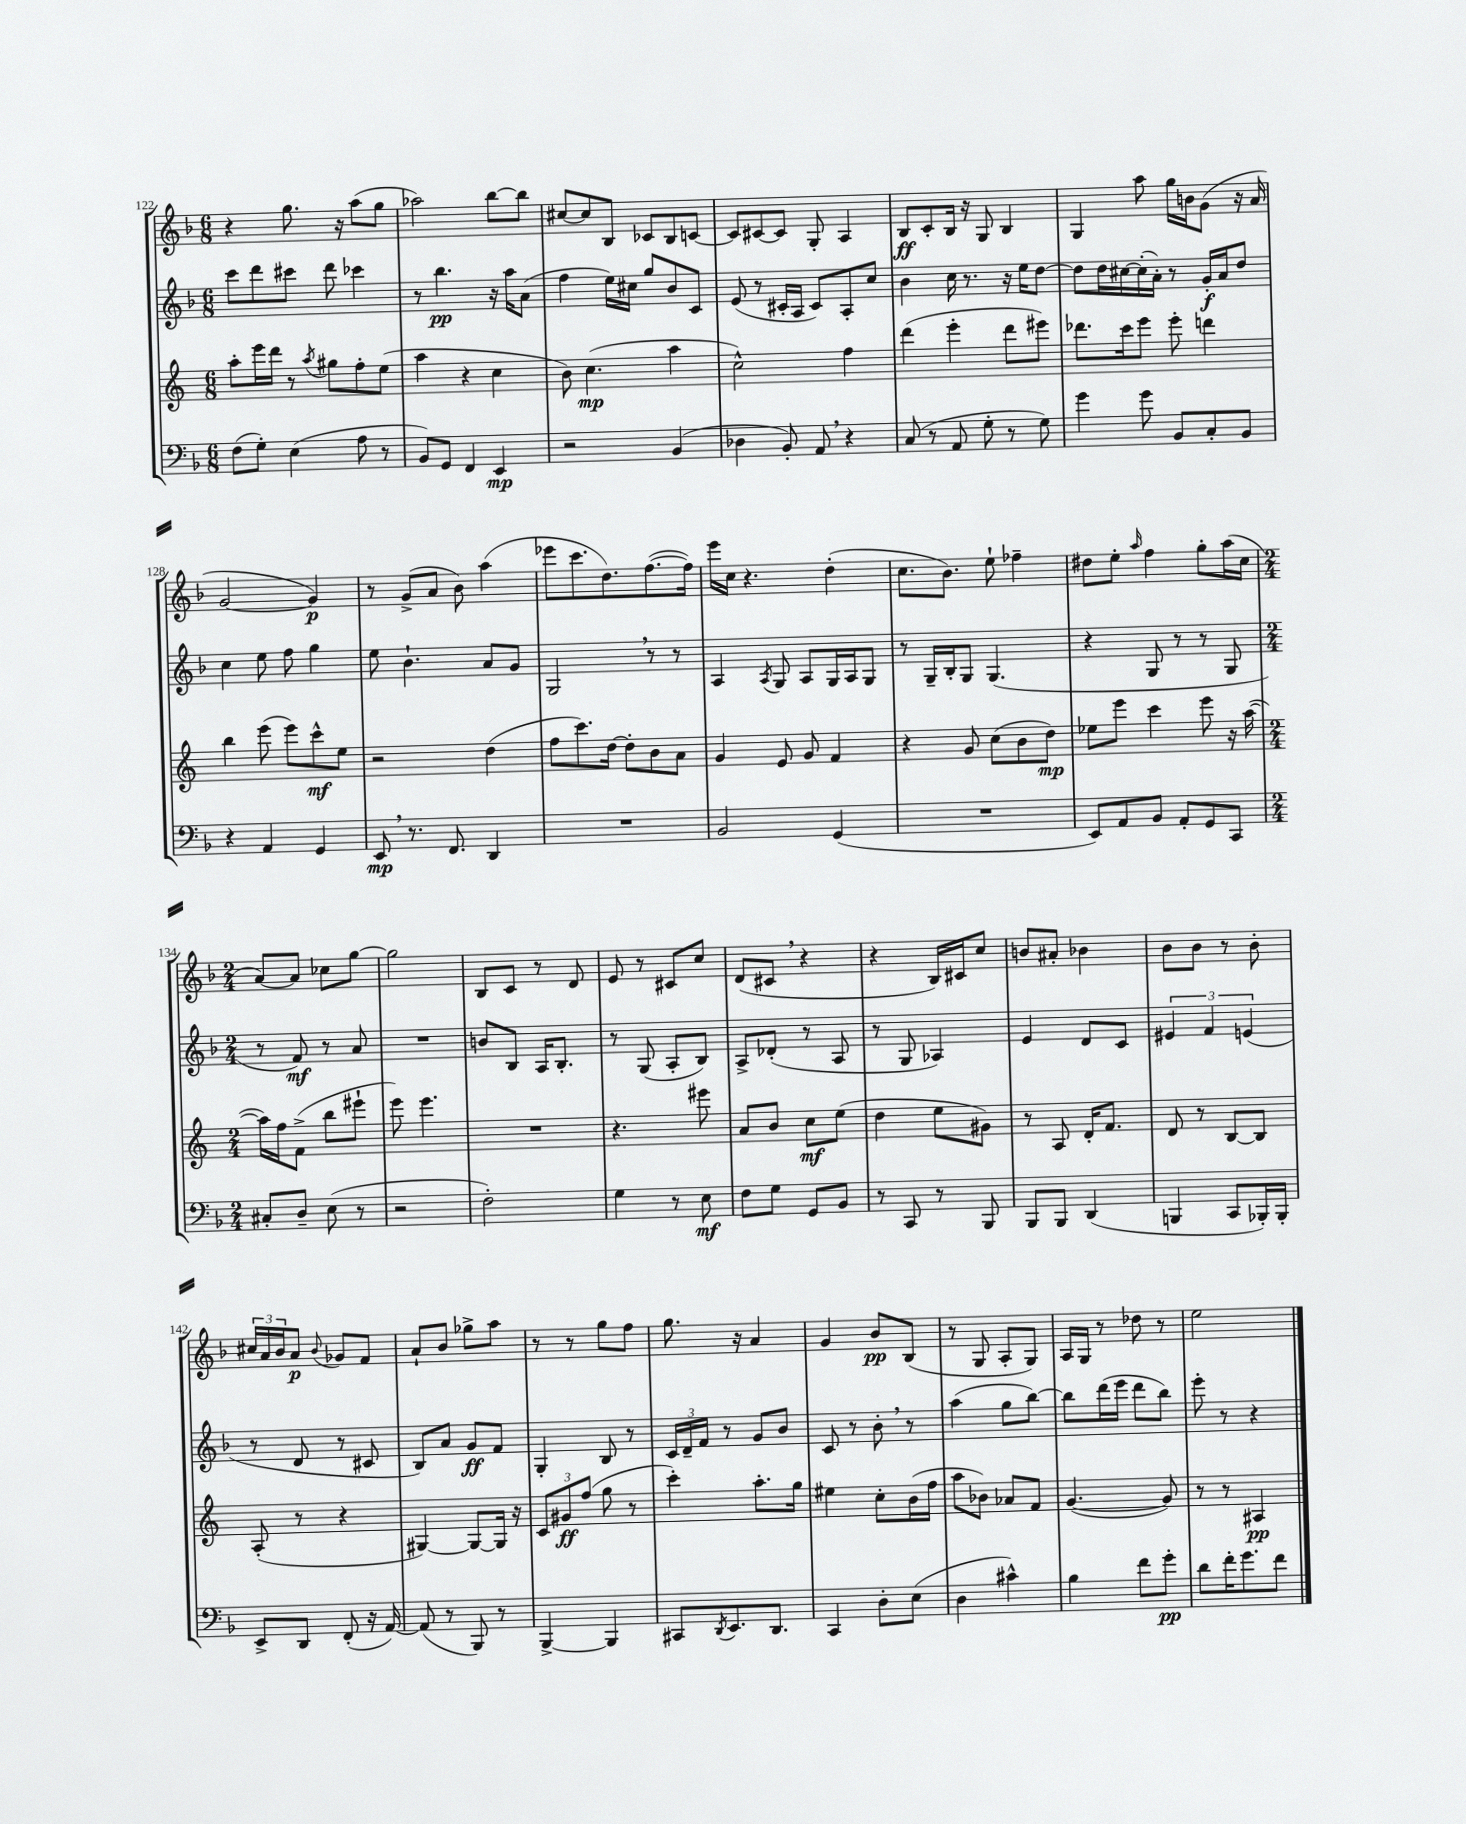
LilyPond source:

<<
\new StaffGroup <<
\new Staff = "s0" {
    \clef treble \key f \major \numericTimeSignature \time 6/8
    r4 g''8. r16 a''8( g''8 |
    aes''2) bes''8~ bes''8 |
    cis''8~ cis''8 bes8 ces'8 bes8 c'8~ |
    c'8 cis'8~ cis'8 g8-. a4 |
    bes8\ff c'8-. bes16 r16 g8 bes4 |
    g4 a''8 g''16 b'16 g'8( r16 a'16 |
    g'2~ g'4\p) |
    r8 g'8->( a'8 bes'8) a''4( |
    ees'''8 c'''8. d''8.) f''8.~( f''16) |
    e'''16 c''16 r4. d''4-.( |
    c''8. bes'8.) e''8-! fes''4-- |
    dis''8 e''8-. \grace { a''16 } f''4 g''8-. a''16( c''16 |
    \numericTimeSignature \time 2/4 a'8~) a'8 ces''8 g''8~ |
    g''2 |
    bes8 c'8 r8 d'8 |
    e'8 r8 cis'8 c''8 |
    d'8( cis'8 \breathe r4 |
    r4 bes16) cis'16 c''8 |
    b'8 ais'8-. bes'4 |
    bes'8 bes'8 r8 bes'8-. |
    \tuplet 3/2 { cis''16 a'16 bes'16 } a'8\p \appoggiatura { bes'8 } ges'8 f'8 |
    a'8-! bes'8 ges''8-> a''8 |
    r8 r8 g''8 f''8 |
    g''8. r16 a'4 |
    g'4 bes'8\pp bes8( |
    r8 g8 a8-. g8) |
    a16 g16 r8 des''8 r8 |
    e''2 \bar "|." |
}
\new Staff = "s1" {
    \clef treble \key f \major \numericTimeSignature \time 6/8
    c'''8 d'''8 cis'''8 d'''8 ces'''4 |
    r8 bes''4.\pp r16 a''16 a'8( |
    f''4 e''16) cis''16 g''8 bes'8 c'8 |
    e'8( r8 cis'16-. a16 cis'8) a8-. c''8 |
    bes'4 c''16 r8. r16 e''16 d''8~ |
    d''8 d''16 cis''16~ cis''16-.( a'16-.) r8 g'16-.\f a'16 d''8 |
    c''4 e''8 f''8 g''4 |
    e''8 bes'4.-! a'8 g'8 |
    g2 \breathe r8 r8 |
    a4 \acciaccatura { a8 } g8 a8 g16 a16 g8 |
    r8 g16-- bes16-. g8 g4.( |
    r4 g8 r8 r8 g8 |
    \numericTimeSignature \time 2/4 r8 f'8\mf) r8 a'8 |
    R2 |
    b'8 bes8 a16 bes8.-. |
    r8 g8( a8-. bes8) |
    a8-> des'8-.( r8 a8 |
    r8 g8 aes4) |
    e'4 d'8 c'8 |
    \tuplet 3/2 { eis'4 f'4 e'4( } |
    r8 d'8 r8 cis'8 |
    bes8) a'8 g'8\ff f'8 |
    g4-. bes8 r8 |
    \tuplet 3/2 { c'16 d'16-- f'16 } r8 g'8 bes'8 |
    c'8 r8 bes'8-. \breathe r8 |
    a''4( g''8 bes''8~) |
    bes''8 d'''16( e'''16 d'''8 bes''8) |
    e'''8-. r8 r4 \bar "|." |
}
\new Staff = "s2" {
    \clef treble \key c \major \numericTimeSignature \time 6/8
    a''8-. e'''16 d'''16 r8 \acciaccatura { a''8 } gis''8 f''8-. e''8( |
    a''4 r4 c''4 |
    b'8) c''4.\mp( a''4 |
    c''2-^) f''4 |
    d'''4( e'''4-. d'''8 eis'''8) |
    des'''8. c'''16 e'''8 e'''8-. d'''4 |
    b''4 e'''8( e'''8) c'''8-^\mf e''8 |
    r2 d''4( |
    f''8 c'''8.) d''16~ d''8-. b'8 a'8 |
    g'4 e'8 g'8 f'4 |
    r4 g'8 c''8( b'8 d''8\mp) |
    ees''8 e'''8 c'''4 e'''8 r16 a''16~( |
    \numericTimeSignature \time 2/4 a''16) f''16 f'8->( b''8 eis'''8-! |
    e'''8) e'''4. |
    R2 |
    r4. eis'''8 |
    a'8 b'8 c''8\mf e''8( |
    d''4 e''8 gis'8) |
    r8 a8 d'16-. f'8. |
    d'8 r8 b8~ b8 |
    a8-.( r8 r4 |
    gis4~) gis8~ gis16 r16 |
    \tuplet 3/2 { c'8 gis'8\ff f''8( } g''8 r8 |
    c'''4-.) a''8.-. g''16 |
    eis''4 c''8-. b'16( f''16 |
    a''8 bes'8) aes'8 f'8 |
    g'4.~( g'8) |
    r8 r8 ais4\pp \bar "|." |
}
\new Staff = "s3" {
    \clef bass \key f \major \numericTimeSignature \time 6/8
    f8( g8-.) e4( a8 r8 |
    bes,8) g,8 f,4 e,4\mp |
    r2 bes,4( |
    des4 bes,8-.) a,8 \breathe r4 |
    c8( r8 a,8 g8-. r8 g8) |
    g'4 g'8 bes,8 c8-. bes,8 |
    r4 a,4 g,4 |
    e,8\mp \breathe r8. f,8. d,4 |
    R2. |
    bes,2 g,4( |
    R2. |
    e,8) a,8 bes,8 a,8-. g,8 c,8 |
    \numericTimeSignature \time 2/4 cis8-. d8-- e8( r8 |
    r2 |
    f2-.) |
    g4 r8 e8\mf |
    f8 g8 g,8 bes,8 |
    r8 c,8 r8 bes,,8 |
    bes,,8 bes,,8 d,4( |
    b,,4 c,8 bes,,16-.) bes,,16-. |
    e,8-> d,8 f,8-.( r16 a,16~) |
    a,8( r8 bes,,8) r8 |
    bes,,4~-> bes,,4 |
    cis,8 \acciaccatura { d,8 } e,8. d,8. |
    c,4 d8-. e8( |
    d4 cis'4-^) |
    bes4 f'8 g'8-.\pp |
    d'8 f'16-. g'8. f'8 \bar "|." |
}
>>
>>
\layout { \context { \Score currentBarNumber = #122 } }
